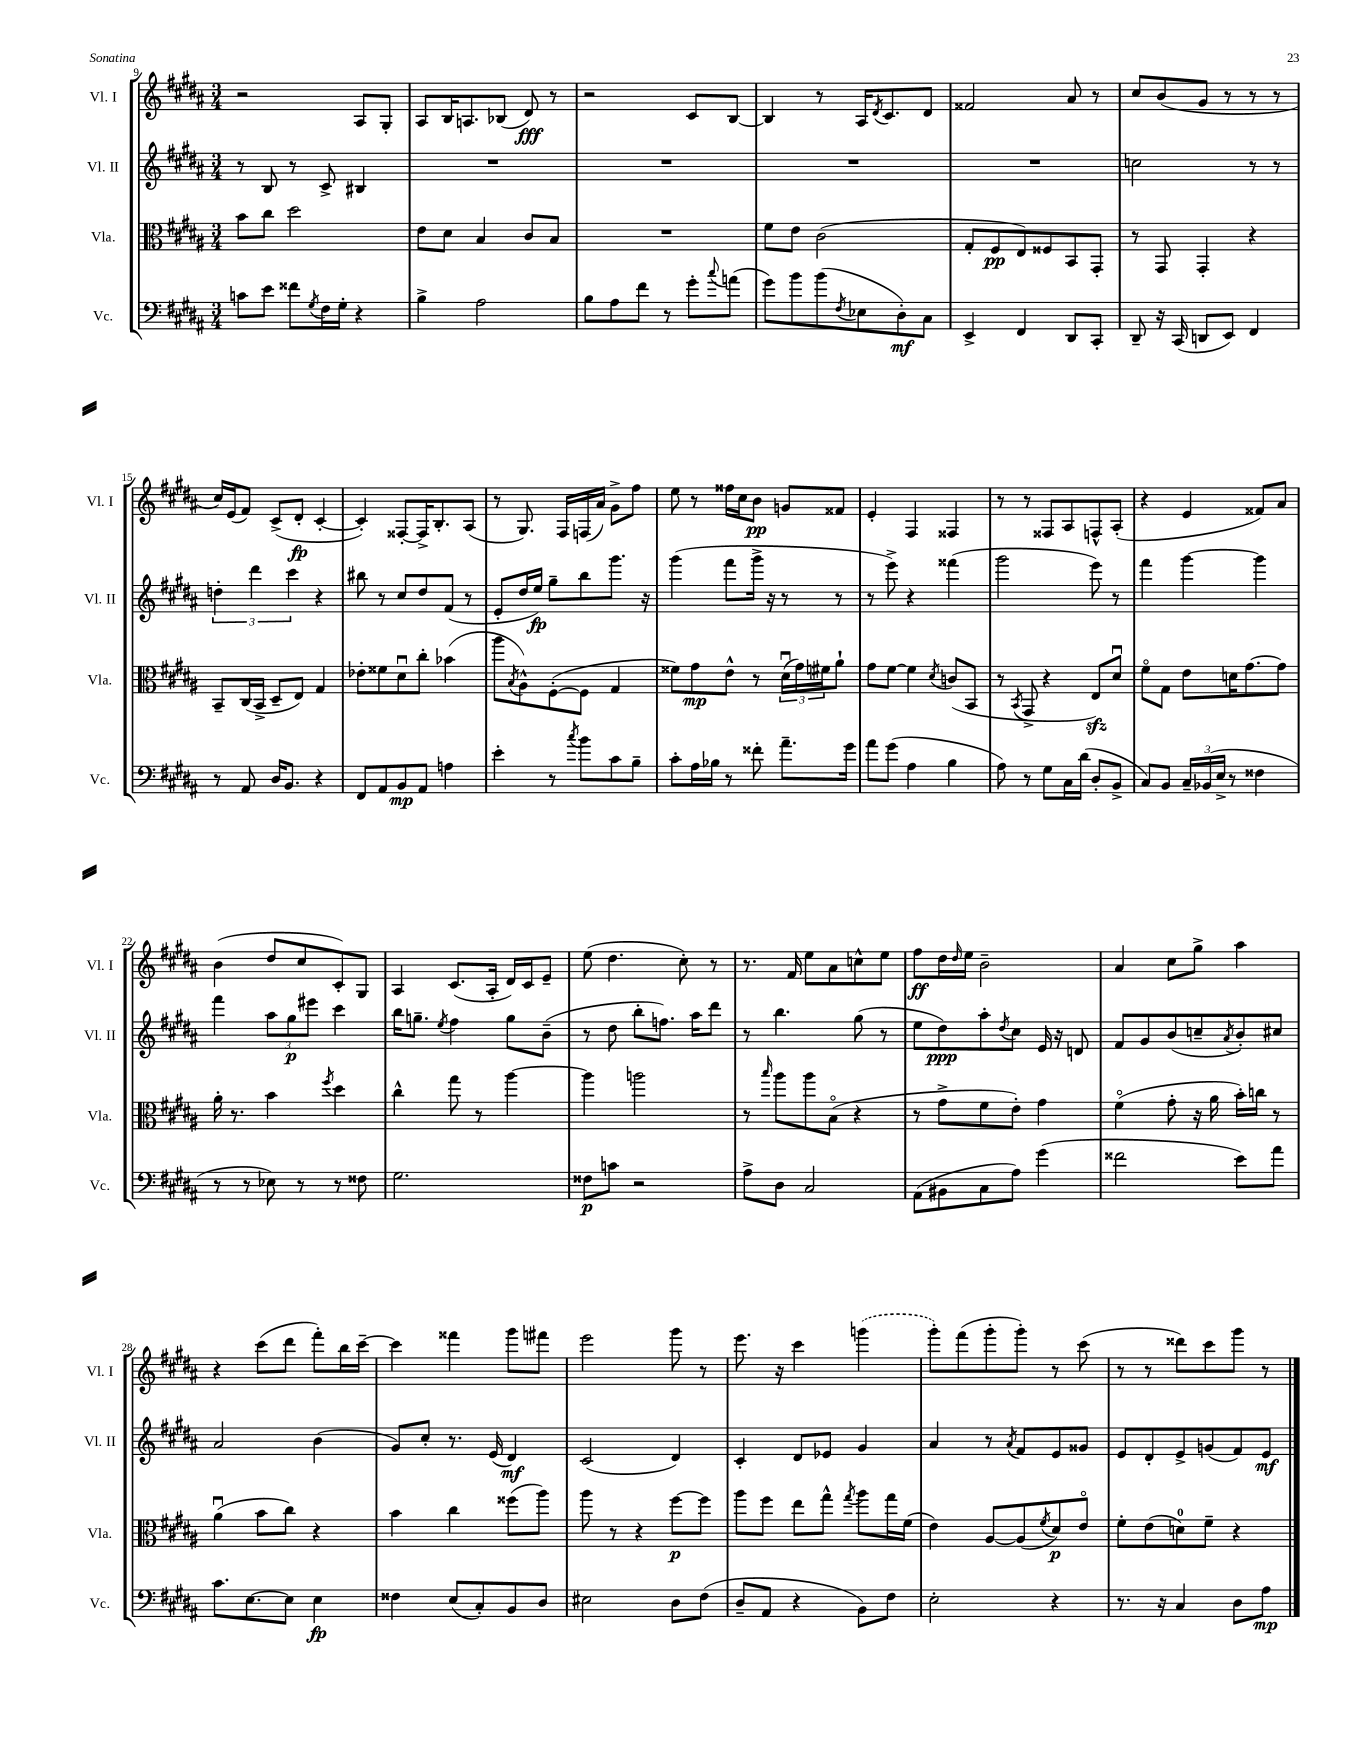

**kern	**kern	**kern	**kern
*staff4	*staff3	*staff2	*staff1
*clefF4	*clefC3	*clefG2	*clefG2
*k[f#c#g#d#a#]	*k[f#c#g#d#a#]	*k[f#c#g#d#a#]	*k[f#c#g#d#a#]
*M3/4	*M3/4	*M3/4	*M3/4
8c\L	8b\L	8r	2r
8e\J	8cc#\J	8B/	.
8f##\L	2dd#\	8r	.
8qG#/	.	.	.
16F#\L	.	8c#^/	.
16G#'\JJ	.	.	.
4r	.	4B#/	8A#/L
.	.	.	8G#'/J
=	=	=	=
4B^\	8e\L	2.r	8A#/L
.	8d#\J	.	16B/K
.	.	.	8.A/
2A#\	4B/	.	.
.	.	.	(8B-/J
.	8c#/L	.	8d#/)
.	8B/J	.	8r
=	=	=	=
8B\L	2.r	2.r	2r
8A#\	.	.	.
8f#\J	.	.	.
8r	.	.	.
8g#'\L	.	.	8c#/L
8qqcc#/	.	.	.
(8a\J	.	.	[8B/J
=	=	=	=
8g#\L)	8f#\L	2.r	4B/]
8b\	8e\J	.	.
(8b\	(2c#\	.	8r
8qF#/	.	.	.
8E-\	.	.	16A#/LK
.	.	.	8qd#/
.	.	.	8.c#/
8D#'\)	.	.	.
8C#\J	.	.	8d#/J
=	=	=	=
4EE^/	8G#'/L	2.r	2f##/
.	8F#/	.	.
4FF#/	8E/)	.	.
.	8F##/	.	.
8DD#/L	8BB/	.	8a#/
8CC#'/J	8GG#'/J	.	8r
=	=	=	=
8DD#~/	8r	2cc\	8cc#/L
16r	8GG#/	.	(8b/
(16CC#/	.	.	.
8DD/L	4GG#'/	.	8g#/J
8EE/J)	.	.	8r
4FF#/	4r	8r	8r
.	.	8r	8r
=	=	=	=
8r	8BB~/L	6dd'\	16cc#/LL)
.	.	.	(16e/J
8AA#/	(16C#/L	.	8f#/J)
.	.	6ddd#\	.
.	16BB^/JJ	.	.
16D#/LK	8D#~/L	.	(8c#^/L
8.BB/J	.	.	.
.	.	6ccc#\	.
.	8E/J)	.	8d#'/J
4r	4G#/	4r	[4c#'/
=	=	=	=
8FF#/L	8e-'\L	8bb#\	4c#'/])
8AA#/	8f##\	8r	.
8BB/	8d#u\	8cc#/L	[8F##'/L
8AA#/J	8cc#'\J	8dd#/	16F##^/]K
.	.	.	8.B'/
4A\	(4b-\	(8f#/J	.
.	.	8r	(8A#/J
=	=	=	=
4e'\	8aa#\L	8e'/L	8r
.	8qB/	.	.
.	8A#^^\)	16dd#/L	8.G#/)
.	.	16ee/JJ)	.
8r	([8F#'\	8gg#~\L	.
.	.	.	16F#/LL
8qcc#/	.	.	.
8b\L	8F#\]J	8bb\	(16F/
.	.	.	16a#/JJ)
8c#\	4G#/	8.ggg#\J	8g#^\L
8B~\J	.	.	8ff#\J
.	.	16r	.
=	=	=	=
8c#'\L	8f##\L)	(4ggg#\	8ee\
16A#\L	8g#\	.	8r
16B-\JJ	.	.	.
8r	8e^^\J	8fff#\L	16ff##\LL
.	.	.	16cc#\J
8f##'\	8r	16ggg#^\Jk	8b\J
.	.	16r	.
8.a#~\L	(24d#u\LL	8r	8g/L
.	24g#\)	.	.
.	24f#\J	.	.
.	8a#`\J	8r	8f##/J
16g#\Jk	.	.	.
=	=	=	=
8a#\L	8g#\L	8r	4e'/
(8g#\J	[8f#\J	8eee^\)	.
4A#\	4f#\]	4r	4F#/
.	8qd#/	.	.
4B\	(8c/L	(4fff##\	4F##/
.	8BB/J	.	.
=	=	=	=
8A#\)	8r	2ggg#\	8r
.	8qBB/	.	.
8r	8GG#^/	.	8r
8G#\L	4r	.	8F##/L
16C#\L	.	.	8A#/
(16d#\JJ	.	.	.
8D#'/L	8E/L)	8eee\)	8F^^/
8BB^/J	8d#u/J	8r	(8A#'/J
=	=	=	=
8C#/L)	8f#o\L	4fff#\	4r
8BB/J	8G#\J	.	.
24C#~/LL	8e\L	[4ggg#\	4e/
(24BB-/	.	.	.
24E^/JJ	.	.	.
8r	16d\K	.	.
.	[8.g#\	.	.
4F##\	.	4ggg#\]	8f##/L)
.	8g#\]J	.	8a#/J
=	=	=	=
8r	16a#'\	4fff#\	(4b\
.	8.r	.	.
8r	.	.	.
8E-\)	4b\	12aa#\L	8dd#/L
.	.	12gg#\	.
8r	.	.	8cc#/
.	.	12eee#\J	.
.	8qff#/	.	.
8r	4dd#\	4ccc#\	8c#'/)
8F##\	.	.	8G#/J
=	=	=	=
2.G#\	4cc#^^\	16bb\LK	4A#/
.	.	8.gg~\J	.
.	.	8qee/	.
.	8gg#\	4ff#\	(8.c#/L
.	8r	.	.
.	.	.	16A#'/Jk
.	[4aa#\	8gg\L	16d#/LL)
.	.	.	16c#/J
.	.	(8b~\J	8e~/J
=	=	=	=
8F##\L	4aa#\]	8r	(8ee\
8c\J	.	8dd#\	4.dd#\
2r	2aa\	8bb'\L	.
.	.	8.ff\J)	.
.	.	.	8cc#'\)
.	.	16aa#\LK	.
.	.	8ddd#\J	8r
=	=	=	=
8A#^\L	8r	8r	8.r
.	16qqbb/	.	.
8D#\J	8aa#\L	4.bb\	.
.	.	.	16f#/
2C#/	8aa#\	.	8ee\L
.	(8Bo\J	.	8a#\
.	4r	(8gg#\	8cc^^\
.	.	8r	8ee\J
=	=	=	=
(8AA#\L	8r	8ee\L	8ff#\L
8BB#\	8g#^\L	8dd#\)	16dd#\L
.	.	.	16qqdd#/
.	.	.	16ee\JJ
8C#\	8f#\	8aa#'\	2b~\
.	.	8qdd#/	.
8A#\J)	8e'\J)	8cc#\J	.
(4g#\	4g#\	16e/	.
.	.	16r	.
.	.	8d/	.
=	=	=	=
2f##\	(4f#o\	8f#/L	4a#/
.	.	8g#/	.
.	8g#'\	(8b/	8cc#\L
.	16r	8cc~/	8gg#^\J
.	16a#\	.	.
.	.	8qa#/	.
8e\L)	16b'\LL)	8b'/)	4aa#\
.	16cc\JJ	.	.
8a#\J	8r	8cc#/J	.
=	=	=	=
8.c#\L	(4a#u\	2a#/	4r
[8.E\	.	.	.
.	8b\L	.	(8ccc#\L
8E\]J	8cc#\J)	.	8ddd#\J
4E\	4r	(4b\	8fff#'\L)
.	.	.	16bb\L
.	.	.	[16ccc#~\JJ
=	=	=	=
4F##\	4b\	8g#/L)	4ccc#\]
.	.	8cc#'/J	.
(8E/L	4cc#\	8.r	4fff##\
8C#'/)	.	.	.
.	.	(16e/	.
8BB/	(8ff##\L	4d#/)	8ggg#\L
8D#/J	8aa#\J)	.	8fff#\J
=	=	=	=
2E#\	8aa#\	(2c#/	2eee\
.	8r	.	.
.	4r	.	.
8D#\L	[8ff#\L	4d#/)	8ggg#\
(8F#\J	8ff#\]J	.	8r
=	=	=	=
8D#~/L	8aa#\L	4c#'/	8.eee\
8AA#/J	8ff#\J	.	.
.	.	.	16r
4r	8ee\L	8d#/L	4ccc#\
.	8gg#^^\J	8e-/J	.
.	8qgg#/	.	.
8BB\L)	8aa#\L	4g#/	(4ggg\
8F#\J	16gg#\L	.	.
.	(16f#\JJ	.	.
=	=	=	=
2E'\	4e\)	4a#/	8ggg#'\L)
.	.	.	(8fff#\
.	[8A#/L	8r	8ggg#'\
.	.	8qa#/	.
.	(8A#/]	8f#/L	8ggg#'\J)
.	8qf#/	.	.
4r	8d#/)	8e/	8r
.	8eo/J	8g##/J	(8ccc#\
=	=	=	=
8.r	8f#'\L	8e/L	8r
.	(8e\	8d#'/	8r
16r	.	.	.
4C#/	8d\)	8e^/	8ddd##\L)
.	8f#~\J	(8g/	8ccc#\
8D#\L	4r	8f#/)	8ggg#\J
8A#\J	.	8e/J	8r
==	==	==	==
*-	*-	*-	*-
